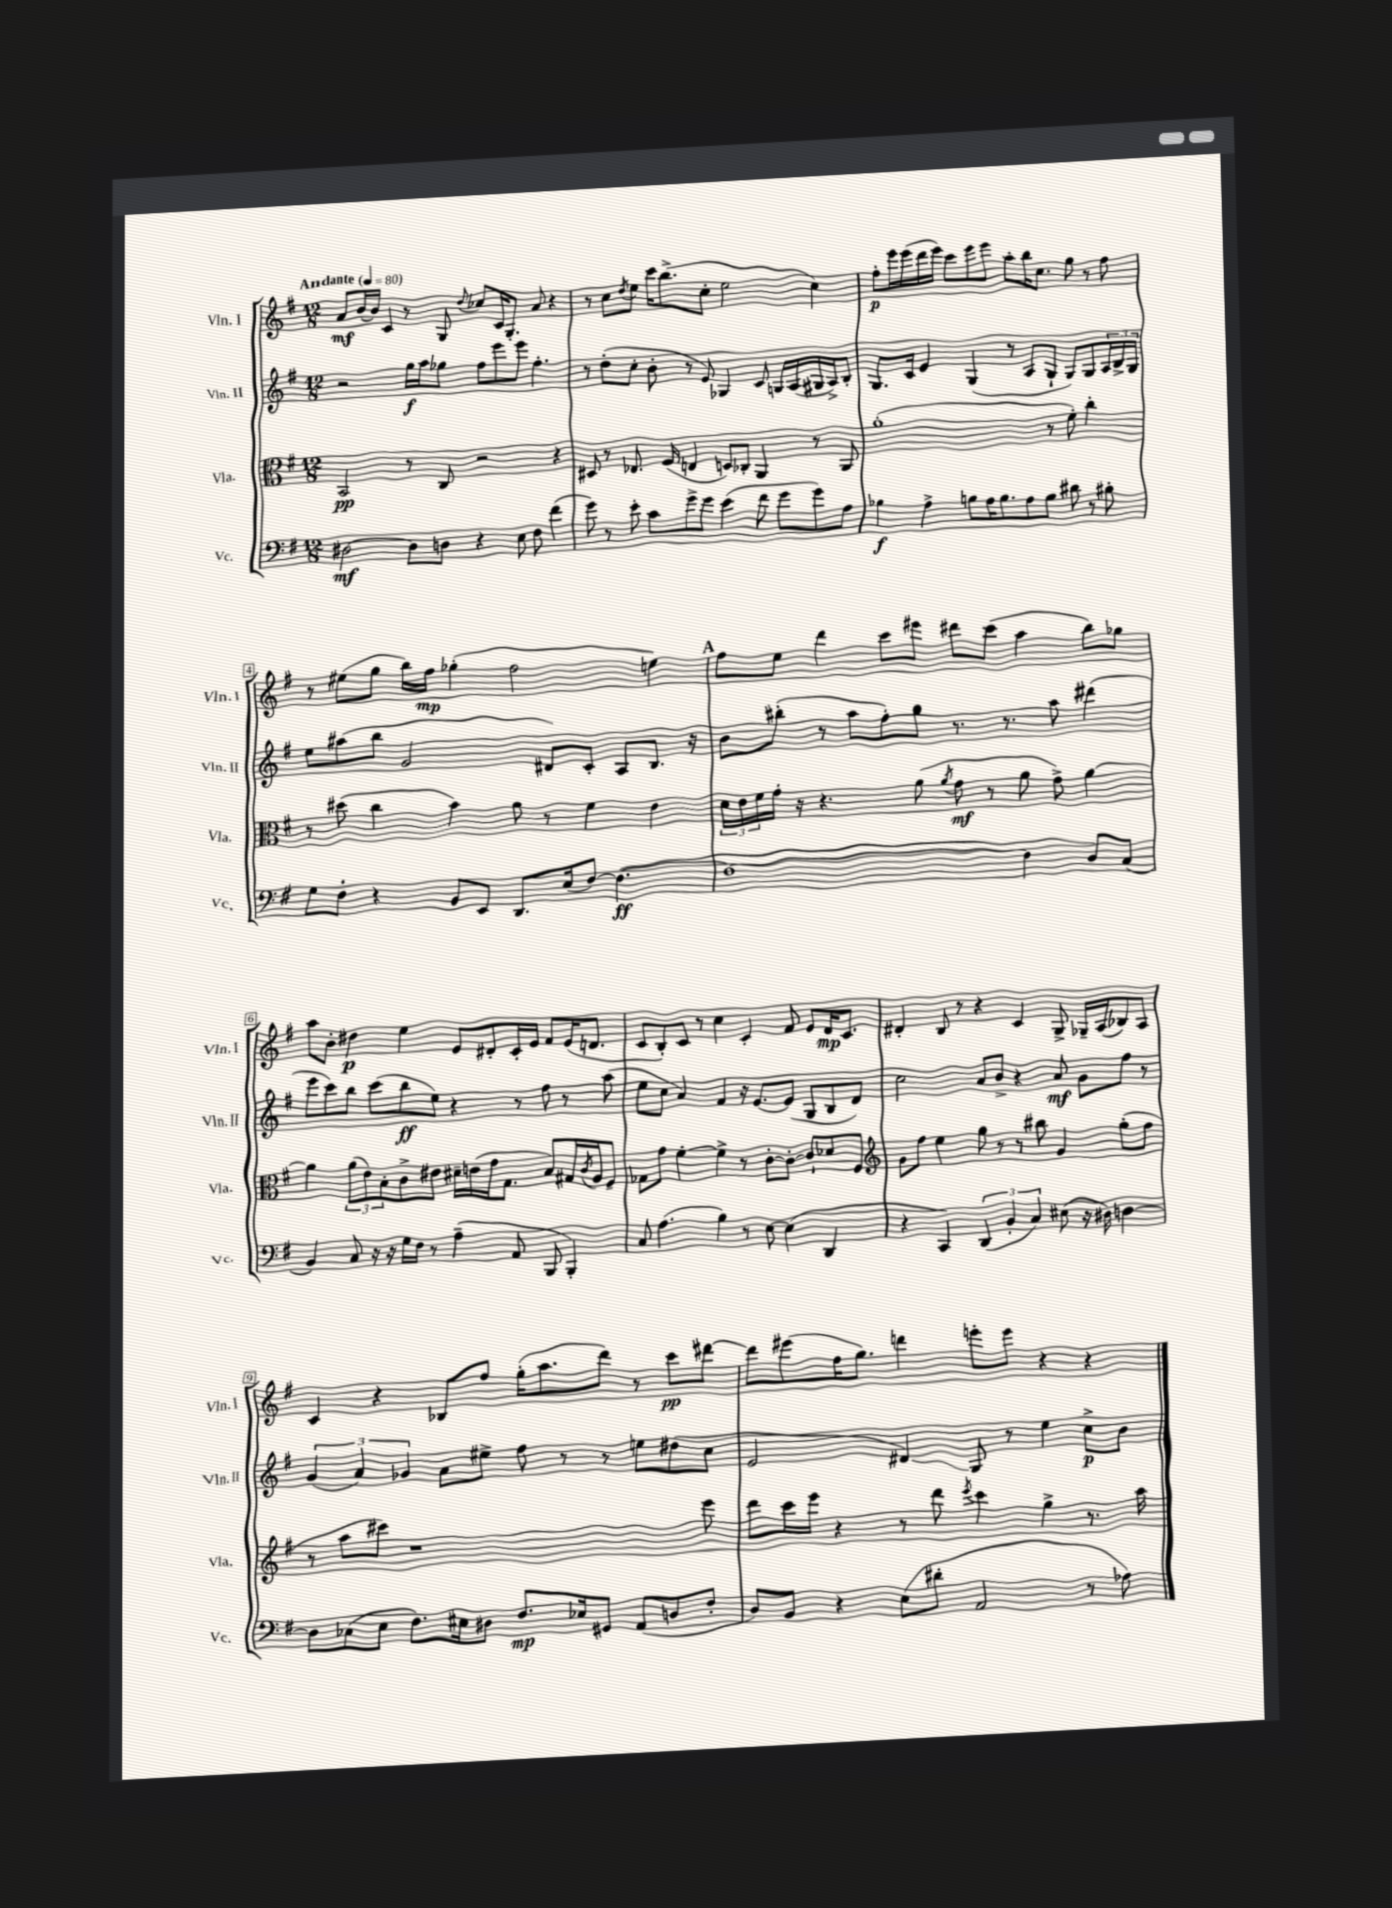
<<
\new StaffGroup <<
\new Staff = "s0" \with { instrumentName = "Vln. I" shortInstrumentName = "Vln. I" } {
    \clef treble \key g \major \numericTimeSignature \time 12/8 \tempo "Andante" 4 = 80
    a'8\mf b'16~ b'16 c'4 r8 g8 \appoggiatura { d''8 } ces''8 c'16 g8.-. a'8 r4 |
    r8 c''8 \acciaccatura { d''8 } e''8 c'''16 b''8.->( c''8-. e''2 c''4) |
    fis''8-.\p e'''16 e'''16( d'''16 e'''16) c'''8 e'''8 e'''8 a''8-. b''16 c''8. g''8 r8 fis''8 |
    r8 eis''8( g''8 b''16) fis''16\mp ges''4-.( fis''2 e''4) |
    \mark \markup { \bold "A" } fis''8 e''8 d'''4 c'''8 eis'''8 dis'''8 c'''8( a''4 b''8) ges''8 |
    a''8 b'8-. dis''4\p e''4 e'8 dis'8-. c'16-. e'16 fis'8 e'16( d'8. |
    c'8 b8-.) c'8 r8 c''4 c'4-. fis'8 e'8 d'16\mp c'8. |
    dis'4-. b8 r8 r4 c'4 g8-> ges16-- a16( bes8) a8 |
    c'4 r4 bes8 fis''8 g''16-.( a''8. d'''8) r8 c'''8\pp dis'''8~ |
    dis'''8 eis'''8( fis''16 g''8.) d'''4 e'''8-. e'''8 r4 r4 \bar "|." |
}
\new Staff = "s1" \with { instrumentName = "Vln. II" shortInstrumentName = "Vln. II" } {
    \clef treble \key g \major \numericTimeSignature \time 12/8
    r2 g''16\f a''16 ges''8 fis''8 e'''8 e'''8 fis''4.-. |
    r8 d''8-.( c''8-. b'8-. r8 e'8) ges4 c'8 g16 a16( gis16 a16->) b8-. |
    g8. c'16 e'4 g4( r8 a8 g8-! g8) g8 \tuplet 3/2 { a16 b16-> g16 } |
    e''8 ais''8( b''8 g'2 dis'8) c'8-. a8 b8. r16 |
    \mark \markup { \bold "A" } b'8 bis''8-.( r8 a''8 fis''8-.) g''8 r8. r8. a''8 dis'''4( |
    e'''8 c'''8) b''8 c'''8( b''8\ff e''8) r4 r8 fis''8 r8 a''8( |
    e''8 c''8 a'4) fis'4 r16 e'8.~ e'8( g8 b8 d'8) |
    c''2 a'8 b'8-> r4 a'8\mf g'8 fis''8 r8 |
    \tuplet 3/2 { g'4( a'4) ges'4 } a'8 eis''8-> fis''8 r8 r8 e''8 dis''8( c''8 |
    e'2 dis'4\glissando) g8 r8 e''4 c''8->\p b'8 \bar "|." |
}
\new Staff = "s2" \with { instrumentName = "Vla." shortInstrumentName = "Vla." } {
    \clef alto \key g \major \numericTimeSignature \time 12/8
    b,2\pp r8 c8 r2 r4 |
    dis8 r8 ees8. fis16( e4 d8) ces8-. a,4 r8 a,8 |
    a'1-.( r8 fis'8-.) c''4-. |
    r8 dis''8( c''4 b'4) a'8 r8 fis'4 e'4 |
    \mark \markup { \bold "A" } \tuplet 3/2 { d'16 e'16 fis'16 } g'16-. r16 r4. a'8( \acciaccatura { a'8 } g'8\mf r8 a'8 g'8->) a'4~ |
    a'4 \tuplet 3/2 { a'8( e'8) b8-. } c'8-> eis'8 dis'16-- e'16( g'16 g8. b8) gis16 \acciaccatura { c'8 } a16 fis8-- |
    ges8 g'8 fis'4~-. fis'4-> r8 c'8~-. c'8~-. c'8-! des'8 fis8 |
    \clef treble g'8 fis''8 e''4 g''8 r8 r8 bis''8 g'4 g''8-.( fis''8 |
    r8 a''8 cis'''8) r1 e'''8 |
    d'''8 c'''16 e'''16 r4 r8 d'''8 \acciaccatura { e'''8 } c'''4 g''4-> r8. a''16 \bar "|." |
}
\new Staff = "s3" \with { instrumentName = "Vc." shortInstrumentName = "Vc." } {
    \clef bass \key g \major \numericTimeSignature \time 12/8
    dis2~\mf dis8 d8 r4 e8 fis8 fis'4( |
    g'8) r8 e'8-. c'8 g'8-> g'8 e'4( fis'8 g'8 g'8) a8 |
    bes4\f a4-> b8 a16 b8. a8 b8 dis'8 r8 bis8-. |
    g8 fis8-. r4 b,8 e,8 d,8. e16( fis8~) fis4.~\ff( |
    \mark \markup { \bold "A" } fis1~ fis4 d8) c8( |
    b,4) c8 r16 r16 g16 fis16 r8 a4--( a,8 b,,8 b,,4-.) |
    c8 a4.( b4) r8 e8~ e4( d,4 |
    r4 c,4) \tuplet 3/2 { d,4( b,4-. c4) } eis8( r16 dis16) d4~ |
    d8 ces8( e8 fis8.) eis16 dis8 fis8.\mp ees16 gis,8 a,8( d8 fis8-. |
    d8) b,8 r4 e8( dis'8-. a,2 r8 aes8) \bar "|." |
}
>>
>>
\layout { \context { \Score \override BarNumber.stencil = #(make-stencil-boxer 0.1 0.3 ly:text-interface::print) } }
